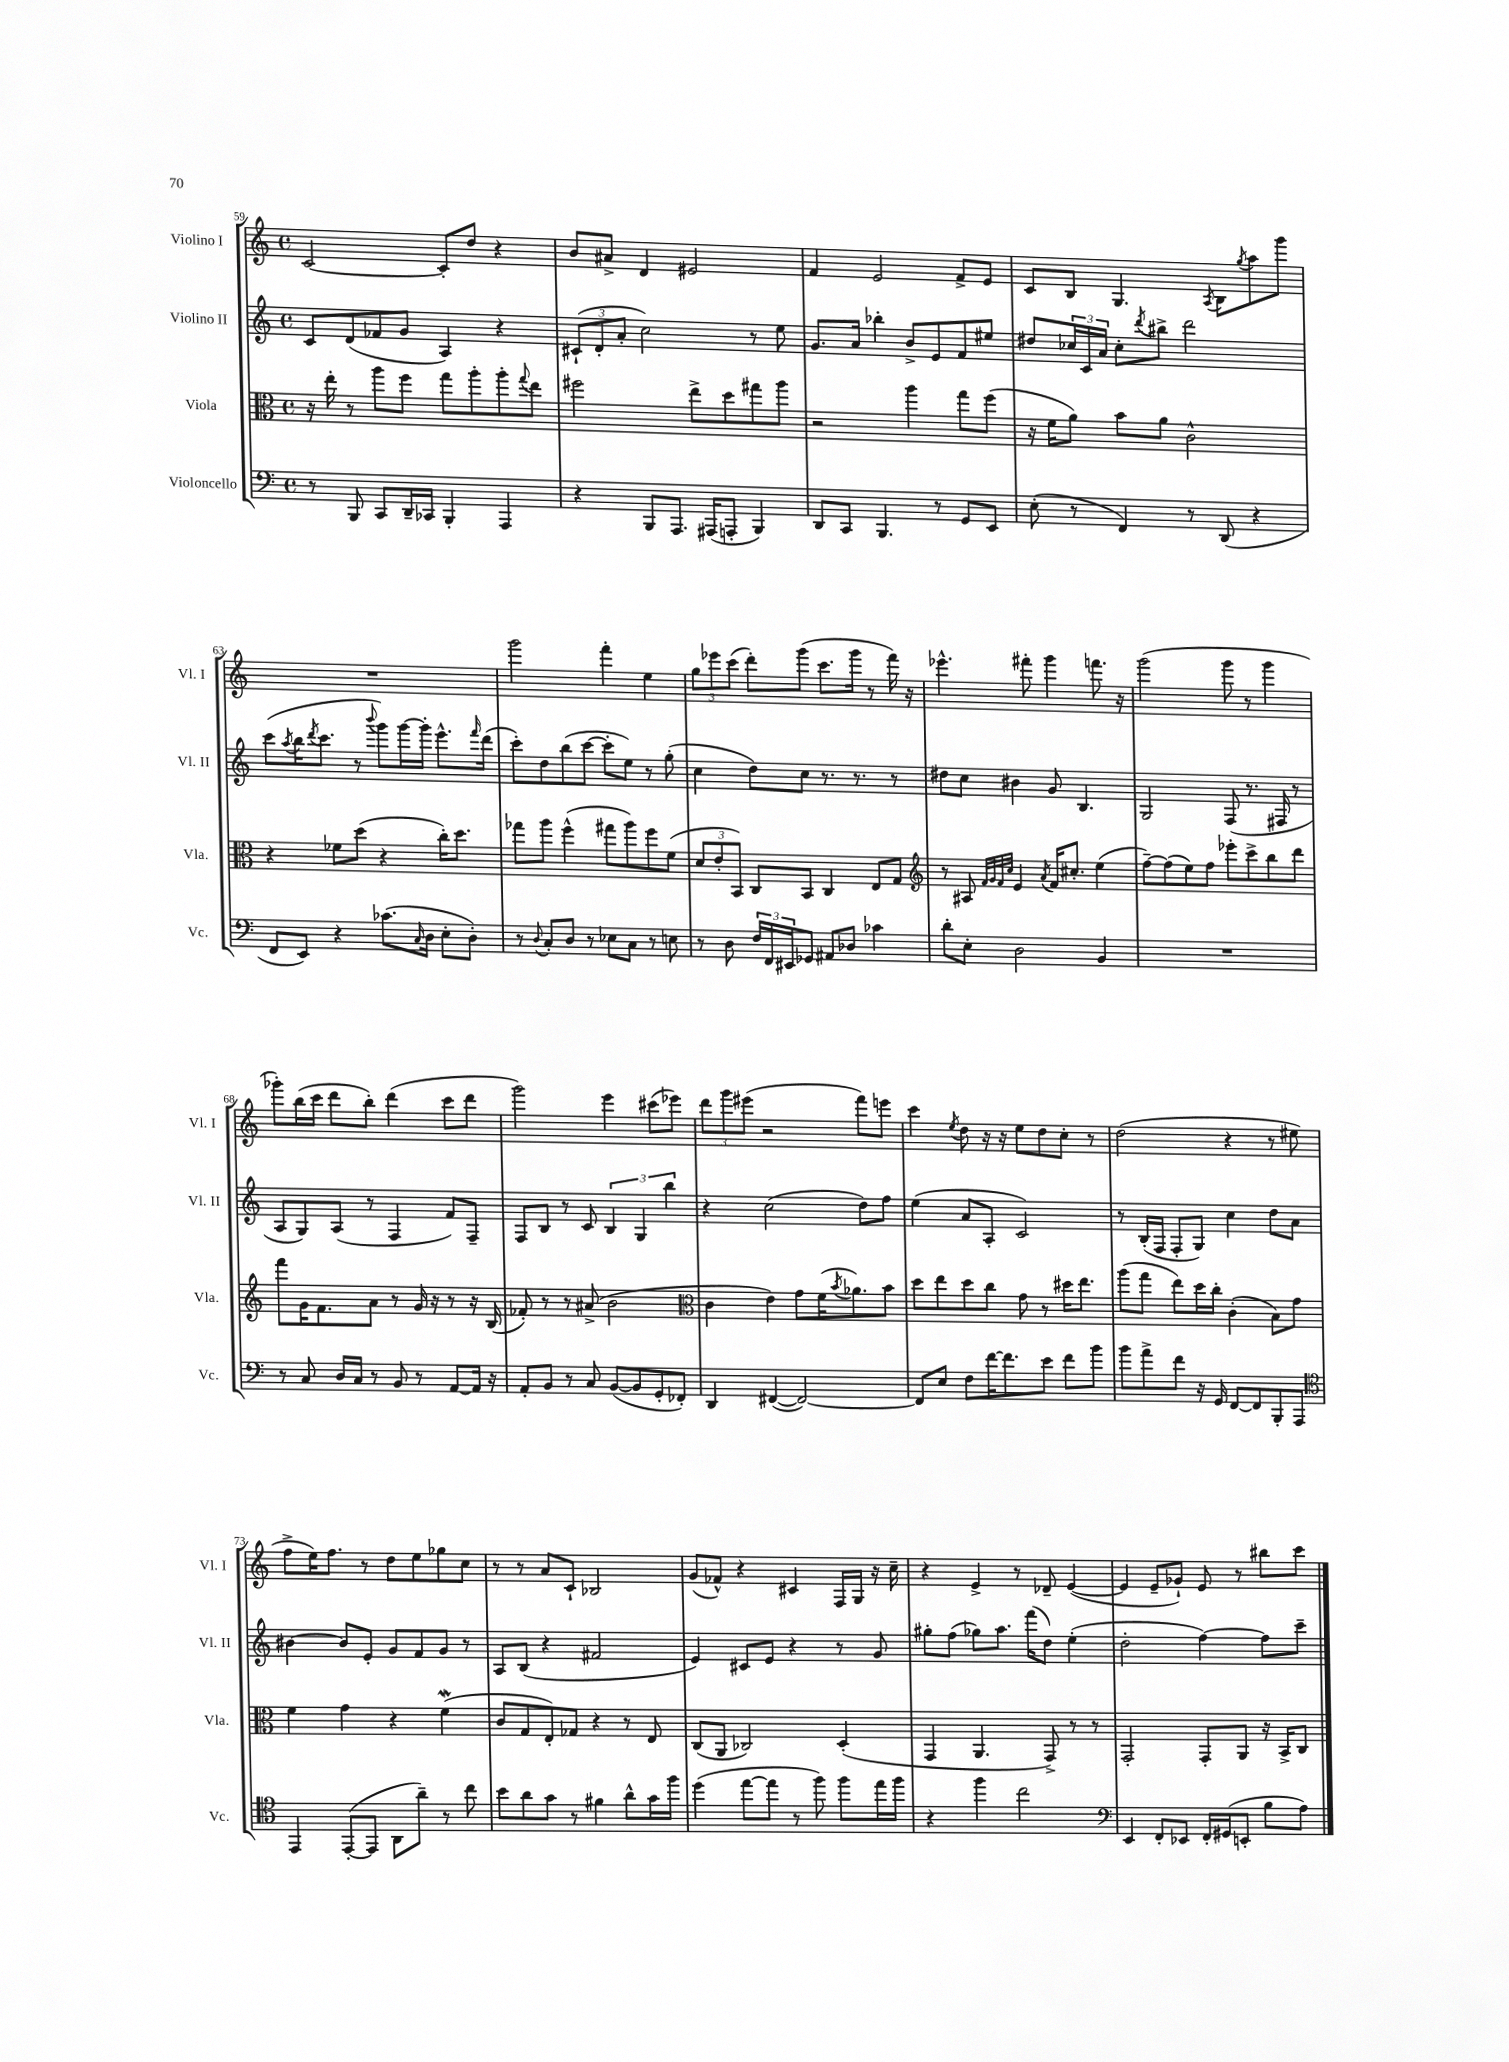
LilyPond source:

<<
\new StaffGroup <<
\new Staff = "s0" \with { instrumentName = "Violino I" shortInstrumentName = "Vl. I" } {
    \clef treble \key c \major \defaultTimeSignature \time 4/4
    c'2~ c'8-. d''8 r4 |
    b'8 ais'8-> d'4 eis'2 |
    f'4 e'2 f'8-> e'8 |
    c'8 b8 g4. \acciaccatura { a8 } b8 \acciaccatura { g''8 } a''8 g'''8 |
    R1 |
    g'''2 f'''4-. e''4 |
    \tuplet 3/2 { g''8 ees'''8 c'''8( } d'''8-.) g'''8( c'''8. g'''16 r8 f'''16) r16 |
    ees'''4.-^ fis'''8-. g'''4 f'''8. r16 |
    g'''2( g'''8 r8 g'''4 |
    ges'''8-.) b''16( c'''16 d'''8 b''8-.) d'''4( c'''8 d'''8 |
    g'''2) e'''4 cis'''8( ees'''8) |
    \tuplet 3/2 { d'''8 g'''8 eis'''8( } r2 f'''8) e'''8 |
    c'''4 \acciaccatura { e''8 } d''8 r16 r16 e''8 d''8 c''8-. r8 |
    d''2( r4 r8 eis''8 |
    f''8-> e''16) f''8. r8 d''8 e''8 ges''8 c''8 |
    r8 r8 a'8 c'8-! bes2 |
    g'8( fes'8-^) r4 cis'4 f16 g16 r16 c''16-- |
    r4 e'4-> r8 des'8-- e'4~( |
    e'4 e'8-- ges'8-!) e'8 r8 bis''8 c'''8 \bar "|." |
}
\new Staff = "s1" \with { instrumentName = "Violino II" shortInstrumentName = "Vl. II" } {
    \clef treble \key c \major \defaultTimeSignature \time 4/4
    c'8 d'8( fes'8 g'8 a4) r4 |
    \tuplet 3/2 { cis'8-!( d'8-. a'8-. } c''2) r8 e''8 |
    g'8. a'16 bes''4-. b'8-> e'8 f'8 eis''8 |
    dis''8 \tuplet 3/2 { ces''16 c'16 a'16 } ces''8-. \acciaccatura { d'''8 } bis''8-> d'''2 |
    c'''8( \acciaccatura { a''8 } b''16 \acciaccatura { d'''8 } c'''8. r8 \appoggiatura { b'''8 } g'''8) g'''16~ g'''16-. e'''8.-^ \grace { f'''16 } d'''16( |
    c'''8-.) d''8 b''8( c'''8~ c'''8-. e''8) r8 g''8-.( |
    c''4 d''8) c''8 r8. r8. r8 |
    dis''8 c''8 bis'4 g'8 b4. |
    g2 f8( r8. fis16 r8 |
    a8 g8) a8( r8 f4 f'8) f8-- |
    f8 b8 r8 c'8 \tuplet 3/2 { b4 g4 b''4 } |
    r4 c''2( d''8) f''8 |
    e''4( a'8 a8-. c'2) |
    r8 b16-.( f16 f8-. g8) c''4 d''8 a'8 |
    bis'4~ bis'8 e'8-. g'8 f'8 g'8 r8 |
    a8 b8( r4 fis'2 |
    e'4) cis'8 e'8 r4 r8 g'8 |
    gis''8-. f''8( ges''8) a''8. f'''16( d''8) e''4-.( |
    d''2-. f''4~) f''8 c'''8-- \bar "|." |
}
\new Staff = "s2" \with { instrumentName = "Viola" shortInstrumentName = "Vla." } {
    \clef alto \key c \major \defaultTimeSignature \time 4/4
    r16 e''16-. r8 a''8 f''8 g''8 a''8-. a''8-. \appoggiatura { g''8 } e''8 |
    fis''2 e''8-> d''8 gis''8 a''8 |
    r2 a''4 g''8 f''8( |
    r16 f'16 a'8) b'8 a'8 c'2-^ |
    r4 fes'8 d''8( r4 c''16-.) d''8. |
    ges''8 a''8 f''4-^( gis''8 a''8) f''8 f'8( |
    \tuplet 3/2 { d'8 e'8-. b,8) } c8 b,8 c4 e8 g8 |
    \clef treble r8 ais8 \grace { f'32 g'32 f'32 c''32 } e'4 \acciaccatura { a'8 } f'16 cis''8.-. e''4( |
    f''8~--) f''8( e''8) f''8 ees'''8-. c'''8-> b''8 d'''8 |
    f'''8 g'16 f'8. a'8 r8 g'16 r16 r8 r16 b16( |
    fes'8-.) r8 r8 ais'8->( b'2 |
    \clef alto c'4 e'4) g'8 f'16( \acciaccatura { b'8 } aes'8.) b'8 |
    d''8 e''8 d''8 c''8 g'8 r8 dis''16 e''8. |
    a''8( g''8 e''8) d''16 c''16-. c'4-.( b8) g'8 |
    f'4 g'4 r4 f'4\mordent( |
    c'8 g8 e8-.) ges8 r4 r8 e8 |
    c8( a,8 ces2) d4-.( |
    g,4 a,4. g,8->) r8 r8 |
    g,2-. g,8-. a,8 r16 b,16-> c8 \bar "|." |
}
\new Staff = "s3" \with { instrumentName = "Violoncello" shortInstrumentName = "Vc." } {
    \clef bass \key c \major \defaultTimeSignature \time 4/4
    r8 b,,8 c,8 d,16-- ces,16 b,,4-. a,,4 |
    r4 b,,8 a,,8. ais,,16( a,,8-. b,,4) |
    d,8 c,8 b,,4. r8 g,8 e,8 |
    e8-.( r8 f,4) r8 d,8( r4 |
    f,8 e,8) r4 ces'8.( \grace { c16 } d16 e8-. d8-.) |
    r8 \appoggiatura { d8 } c8-. d8 r8 ees8 c8 r8 e8 |
    r8 d8 \tuplet 3/2 { f16 f,16 eis,16 } ges,8 ais,8 des8 ces'4 |
    d'8-. e8-. d2 b,4 |
    R1 |
    r8 c8 d16 c16 r8 b,8 r8 a,8~ a,16 r16 |
    a,8-. b,8 r8 c8 b,8~( b,8 g,8-. fes,8-.) |
    d,4 fis,4~( fis,2~) |
    fis,8 e8 f8 f'16~ f'8. e'8 f'8 b'8 |
    b'8 a'8-> f'8 r16 g,16 f,8~ f,8 b,,8-. a,,8 |
    \clef tenor e,4 e,8~-.( e,8 a,8 a'8--) r8 c''8 |
    b'8 a'8 g'8 r8 fis'4 a'8-^ g'16 f''16 |
    d''4( e''8~ e''8 r8 f''8) f''8 e''16 f''16 |
    r4 f''4 c''2 |
    \clef bass e,4 f,8-. ees,8 f,16-. gis,16( e,8-. b8 a8) \bar "|." |
}
>>
>>
\layout { \context { \Score currentBarNumber = #59 } }
